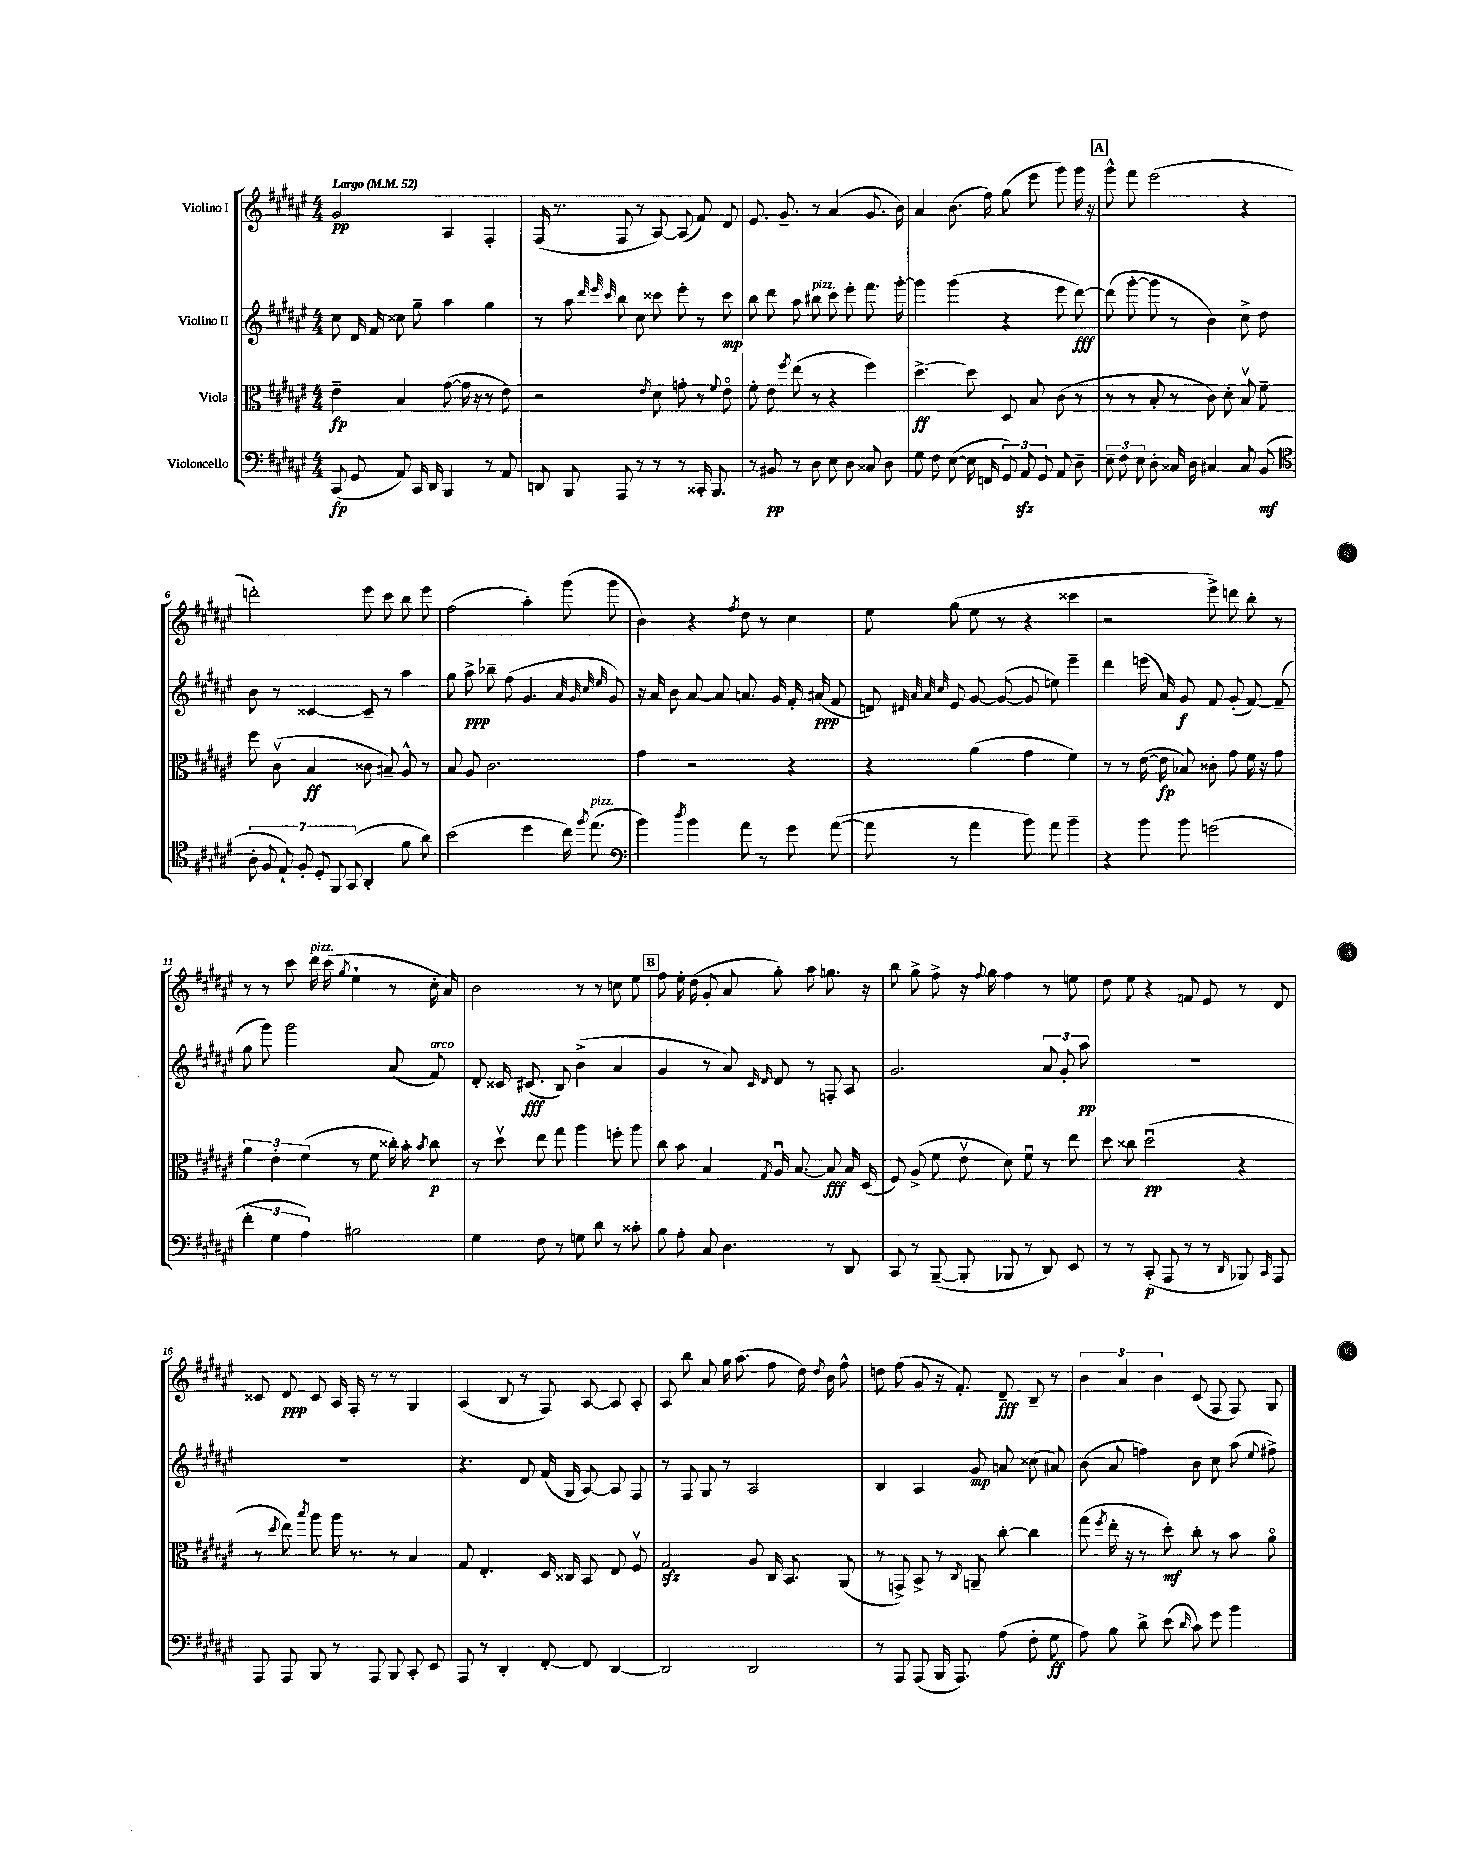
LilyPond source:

<<
\new StaffGroup <<
\new Staff = "s0" \with { instrumentName = "Violino I" } {
    \clef treble \key fis \major \numericTimeSignature \time 4/4 \tempo "Largo" 4 = 52
    \autoBeamOff gis'2\pp ais4 fis4-. |
    fis16( r8. fis8 r8 ais8~) ais8( fis'8) dis'8 |
    eis'8. gis'8.-- r8 ais'4( gis'8. b'16) |
    ais'4 b'8.( fis''16) gis''8( eis'''8 gis'''8) gis'''16 r16 |
    \mark \markup { \box "A" } gis'''8-^ fis'''8 eis'''2( r4 |
    d'''2-.) eis'''8 cis'''8 b''8 eis'''8 |
    fis''2( ais''4-.) gis'''8( gis'''8 |
    b'4) r4 \acciaccatura { fis''8 } dis''8 r8 cis''4 |
    eis''8 gis''8( eis''8 r8 r4 cisis'''4 |
    r2 eis'''8->) d'''8 b''8-. r8 |
    r8 r8 cis'''8 dis'''16^\markup { \italic "pizz." } cis'''16( \acciaccatura { gis''8 } eis''4-! r8 cis''16-. ais'16) |
    b'2 r8 r8 c''8 eis''8 |
    \mark \markup { \box "B" } fis''8 eis''16-. dis''16( gis'8-. ais'8 gis''8-.) ais''8 g''8. r16 |
    b''8 gis''8-> fis''8-> r16 \appoggiatura { fis''8 } gis''16 fis''4 r8 e''8 |
    dis''8 eis''8 r4 f'8 eis'8 r8 dis'8 |
    cisis'8 dis'8\ppp cisis'8 ais16 fis16-. r8 r8 gis4 |
    ais4( b8 r8 fis8) ais8~ ais8 ais8-. |
    ais8 b''8 ais'8 gis''16 ais''8.( fis''8 dis''16) \acciaccatura { dis''8 } b'16 fis''8-^ |
    d''8 fis''8( gis'8 r16 fis'8.-.) dis'8--\fff b8-- r8 |
    \tuplet 3/2 { b'4 ais'4 b'4 } cis'8( fis8 fis8) gis8 \bar "|." |
}
\new Staff = "s1" \with { instrumentName = "Violino II" } {
    \clef treble \key fis \major \numericTimeSignature \time 4/4
    \autoBeamOff cis''8 dis'16 fis'16 cisis''8 gis''8-- ais''4 gis''4 |
    r8 ais''8 \grace { dis'''32 eis'''32 cis'''32 } b''8 cis''8 cisis'''8 eis'''8-. r8 cisis'''8\mp |
    b''8 dis'''8 ais''8 bis''8^\markup { \italic "pizz." } cis'''8 eis'''8-. fis'''8. gis'''16~-. |
    gis'''4 gis'''4( r4 eis'''8 dis'''8~\fff) |
    \mark \markup { \box "A" } dis'''8( gis'''8~-. gis'''8 r8 b'4) cis''8-> dis''8 |
    b'8 r8 cisis'4~ cisis'8-- r8 ais''4 |
    gis''8 ais''8->\ppp bes''8-- fis''8( gis'4. \grace { ais'32 gis'32 cis''32 eis''32 } gis'8) |
    r16 ais'16 b'8 ais'8~ ais'8 a'8. gis'16 fis'16-. ais'16\ppp( fis'8 |
    d'8) \grace { dis'32 ais'32 ais'32 cis''32 } eis'8 gis'8~ gis'8~( gis'8 e''8) eis'''4-- |
    dis'''4 e'''16( ais'16) gis'8\f fis'8 gis'8-.( fis'8~) fis'8--( |
    gis''8 gis'''8) gis'''2 ais'8( fis'8^\markup { \italic "arco" }) |
    dis'8-. cisis'16 cis'8.\fff( b8) b'4->( ais'4 |
    \mark \markup { \box "B" } gis'4 r8 ais'8) \grace { cis'16 dis'16 } dis'8 r8 f8-. ais8 |
    gis'2. \tuplet 3/2 { ais'8 gis'8-. ais''8\pp } |
    R1 |
    R1 |
    r4. dis'8 fis'16( gis16 ais8~) ais8 fis8 |
    r8 fis8 gis8 r8 ais2 |
    b4 ais4 gis'8\mp a'8 cisis''8( ais'8) |
    b'8( ais'8 f''4) b'8 cis''8 ais''8( \appoggiatura { eis''8 } fis''8->) \bar "|." |
}
\new Staff = "s2" \with { instrumentName = "Viola" } {
    \clef alto \key fis \major \numericTimeSignature \time 4/4
    \autoBeamOff eis'4--\fp b4 gis'8~( gis'16 r16 r8 eis'8) |
    r2 \acciaccatura { eis'8 } dis'8 g'8-. r8 \appoggiatura { fis'8 } eis'8\flageolet |
    fis'8-. eis'8 \acciaccatura { fis''8 } eis''8( r8 r4 fis''4) |
    dis''4.~->\ff dis''8 dis8 b8 cis'8( r8 |
    \mark \markup { \box "A" } r8 r8 b8-. r8 cis'8) dis'8-. b8\upbow fis'8-- |
    fis''8 cis'8\upbow( b4\ff cisis'8 bis8--) ais8-^ r8 |
    b8 ais8 cis'2. |
    gis'4 r2 r4 |
    r4 ais'4( gis'4 fis'4) |
    r8 r8 eis'16~( eis'16\fp bes8) cisis'8-. gis'8 fis'16 r16 gis'8 |
    \tuplet 3/2 { ais'4 eis'4-. fis'4( } r8 fis'8 cisis''16-.) b'16-. \acciaccatura { b'8 } cisis''8\p |
    r8 dis''8\upbow eis''8 gis''8 ais''4 f''8-. ais''8 |
    \mark \markup { \box "B" } cis''8 b'8 b4 \acciaccatura { gis8 } ais16\downbow b8.~ b8\fff b16 dis16( |
    fis8) ais8->( fis'8 eis'8\upbow dis'8) fis'8\downbow r8 eis''8 |
    dis''8 cisis''8 dis''2\downbow\pp( r4 |
    r8 \acciaccatura { dis''8 } eis''8) \acciaccatura { b''8 } ais''8 ais''16 r8. r8 b4 |
    gis8 eis4.-. dis16 cisis16 b,8 eis8 fis8\upbow |
    gis2\sfz ais8 cis16 b,8. ais,8( |
    r8 g,8->) b,8-> r8 \acciaccatura { cis8 } a,8-- cis''8~-. cis''4 |
    gis''8( \acciaccatura { fis''8 } eis''16-. r16 r8 dis''8-.\mf) cis''8-. r8 b'8 ais'8\flageolet \bar "|." |
}
\new Staff = "s3" \with { instrumentName = "Violoncello" } {
    \clef bass \key fis \major \numericTimeSignature \time 4/4
    \autoBeamOff cis,8\fp( gis,8 ais,8) cis,16 dis,16 b,,4 r8 ais,8 |
    d,8 b,,8 ais,,8 r8 r8 r8 cisis,16-. b,,8. |
    r8 bis,8\pp r8 dis8 eis8 dis8 cisis8 dis8 |
    gis8 fis8 eis8~( eis16 f,16 \tuplet 3/2 { gis,8) ais,8\sfz gis,8 } ais,8 dis8-- |
    \mark \markup { \box "A" } \tuplet 3/2 { eis8-- fis8 eis8 } dis8-. cisis16 dis16 cis4 cis8 b,8\mf( |
    \clef tenor \tuplet 7/4 { ais8-. fis8 eis8-!) fis8-. dis8-. fis,8 gis,8( } ais,4-. fis'8 ais'8) |
    b'2( dis''4 cis''16) \acciaccatura { fis''8 } eis''8.^\markup { \italic "pizz." }( |
    \clef bass b'4) \acciaccatura { dis''8 } b'4 ais'8 r8 gis'8 ais'8~( |
    ais'8 r8 ais'4 b'8) ais'8 b'4-- |
    r4 b'8 b'8 g'2( |
    \tuplet 3/2 { fis'4-. gis4 ais4) } bis2 |
    gis4 fis8 r8 g8 dis'8 r8 cisis'8-. |
    \mark \markup { \box "B" } b8 ais8-. cis8 dis4. r8 dis,8 |
    cis,8 r8 b,,8~--( b,,8-. bes,,8 r8 dis,8) eis,8 |
    r8 r8 cis,8-.\p( ais,,8 r8 r8 \grace { dis,16 } bes,,8) \grace { cis,16 } ais,,8 |
    ais,,8 ais,,8 b,,8 r8 ais,,8 b,,8 cis,8-. eis,8 |
    ais,,8 r8 dis,4-. fis,8~-. fis,8 dis,4~ |
    dis,2 dis,2 |
    r8 ais,,8 ais,,8( b,,16 ais,,8.) ais8( fis8-. gis8\ff |
    ais8) b8 dis'8-> eis'8( \grace { dis'16 } cis'8) gis'8 b'4 \bar "|." |
}
>>
>>
